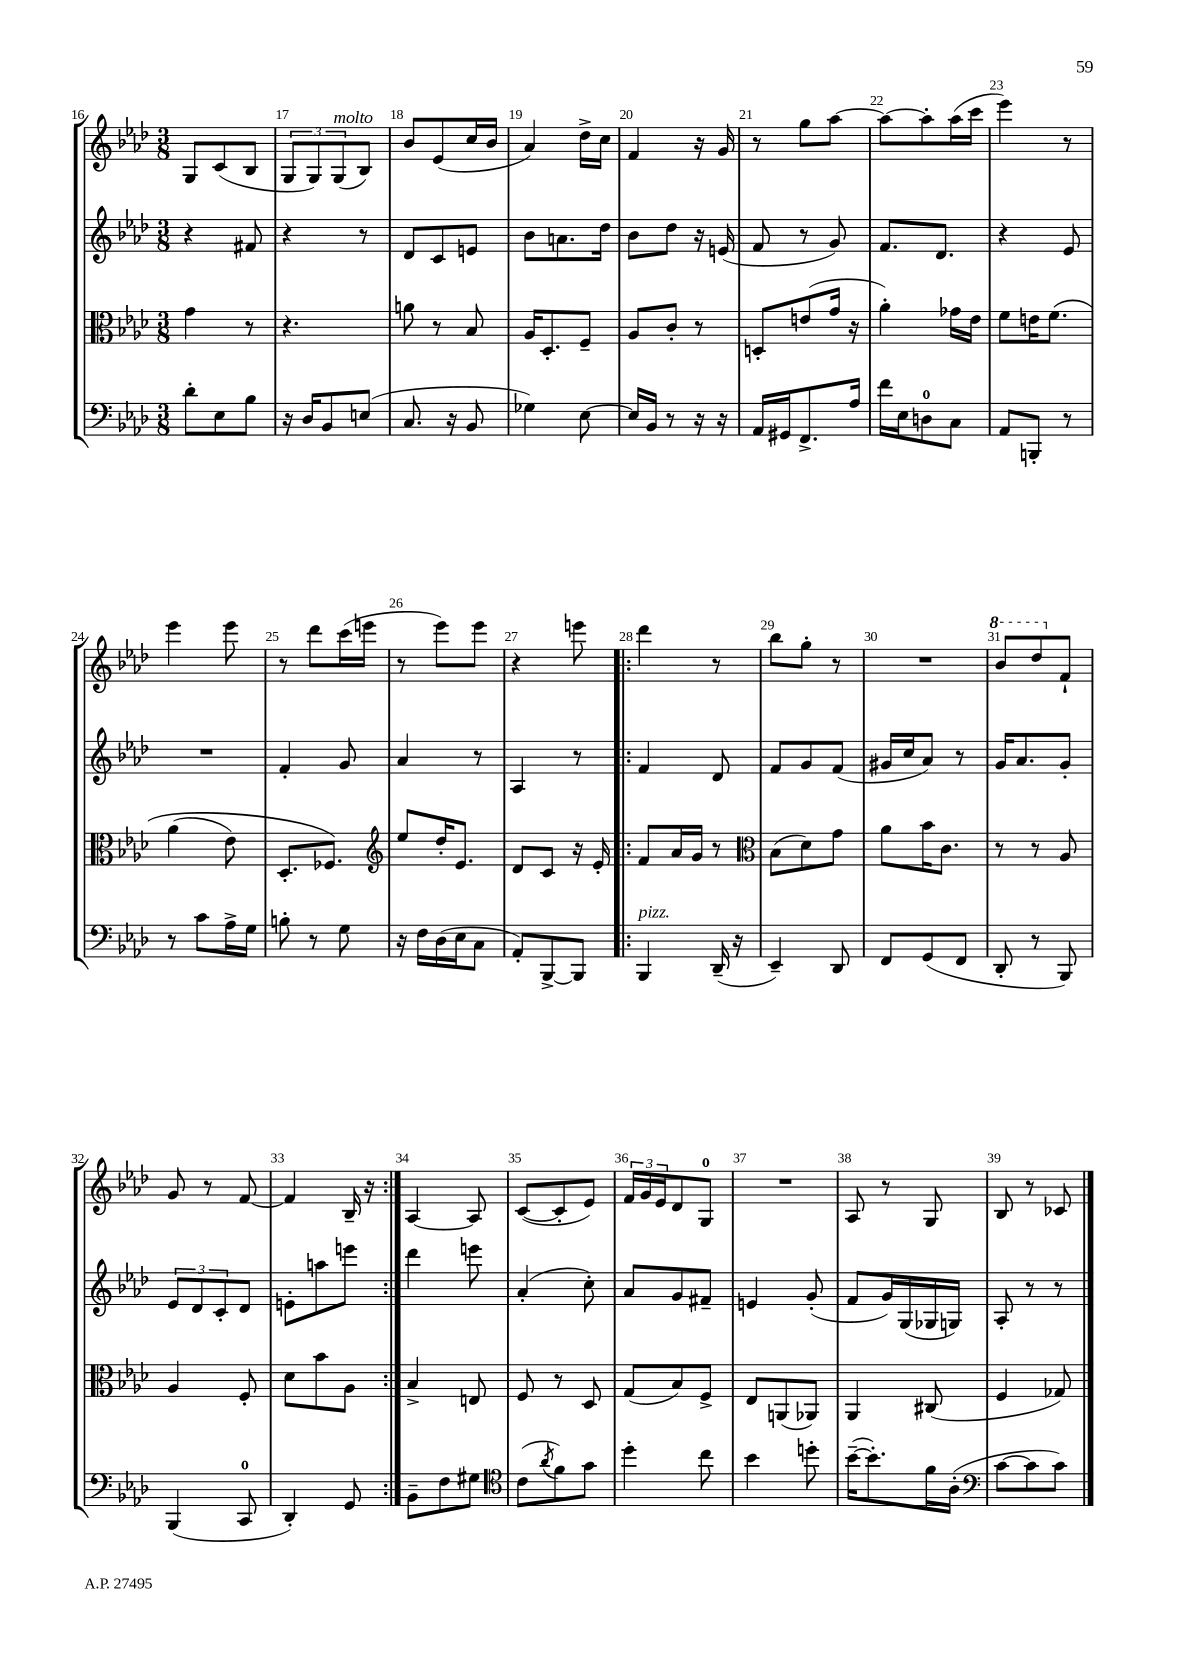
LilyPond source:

<<
\new StaffGroup <<
\new Staff = "s0" {
    \clef treble \key aes \major \numericTimeSignature \time 3/8
    g8 c'8( bes8 |
    \tuplet 3/2 { g8 g8) g8^\markup { \italic "molto" }( } bes8) |
    bes'8 ees'8( c''16 bes'16 |
    aes'4) des''16-> c''16 |
    f'4 r16 g'16 |
    r8 g''8 aes''8~ |
    aes''8~ aes''8-. aes''16( c'''16 |
    ees'''4) r8 |
    ees'''4 ees'''8 |
    r8 des'''8 c'''16( e'''16 |
    r8 ees'''8) ees'''8 |
    r4 e'''8 |
    \repeat volta 2 { des'''4 r8 |
    bes''8 g''8-. r8 |
    R4. |
    \ottava #1 bes''8 des'''8 \ottava #0 f'8-! |
    g'8 r8 f'8~ |
    f'4 bes16-- r16 | }
    aes4~ aes8 |
    c'8~( c'8-. ees'8) |
    \tuplet 3/2 { f'16 g'16 ees'16 } des'8 g8-0 |
    R4. |
    aes8 r8 g8 |
    bes8 r8 ces'8 \bar "|." |
}
\new Staff = "s1" {
    \clef treble \key aes \major \numericTimeSignature \time 3/8
    r4 fis'8 |
    r4 r8 |
    des'8 c'8 e'8 |
    bes'8 a'8. des''16 |
    bes'8 des''8 r16 e'16( |
    f'8 r8 g'8) |
    f'8. des'8. |
    r4 ees'8 |
    R4. |
    f'4-. g'8 |
    aes'4 r8 |
    aes4 r8 |
    \repeat volta 2 { f'4 des'8 |
    f'8 g'8 f'8( |
    gis'16 c''16 aes'8) r8 |
    g'16 aes'8. g'8-. |
    \tuplet 3/2 { ees'8 des'8 c'8-. } des'8 |
    e'8-. a''8 e'''8 | }
    des'''4 e'''8 |
    aes'4-.( c''8-.) |
    aes'8 g'8 fis'8-- |
    e'4 g'8-.( |
    f'8 g'16) g16( ges16 g16) |
    aes8-. r8 r8 \bar "|." |
}
\new Staff = "s2" {
    \clef alto \key aes \major \numericTimeSignature \time 3/8
    g'4 r8 |
    r4. |
    a'8 r8 bes8 |
    aes16 des8.-. f8-- |
    aes8 c'8-. r8 |
    d8-. e'8( g'16 r16 |
    aes'4-.) ges'16 ees'16 |
    f'8 e'16 f'8.\( |
    aes'4( ees'8) |
    des8.-. fes8.\) |
    \clef treble ees''8 des''16-. ees'8. |
    des'8 c'8 r16 ees'16-. |
    \repeat volta 2 { f'8 aes'16 g'16 r8 |
    \clef alto bes8( des'8) g'8 |
    aes'8 bes'16 c'8. |
    r8 r8 aes8 |
    aes4 f8-. |
    des'8 bes'8 aes8 | }
    bes4-> e8 |
    f8 r8 des8 |
    g8( bes8) f8-> |
    ees8 a,8( aes,8) |
    aes,4 cis8( |
    f4 ges8) \bar "|." |
}
\new Staff = "s3" {
    \clef bass \key aes \major \numericTimeSignature \time 3/8
    des'8-. ees8 bes8 |
    r16 des16 bes,8 e8( |
    c8. r16 bes,8 |
    ges4) ees8~ |
    ees16 bes,16 r8 r16 r16 |
    aes,16 gis,16 f,8.-> aes16 |
    f'16 ees16 d8-0 c8 |
    aes,8 b,,8-. r8 |
    r8 c'8 aes16-> g16 |
    b8-. r8 g8 |
    r16 f16 des16( ees16 c8 |
    aes,8-.) bes,,8~-> bes,,8 |
    \repeat volta 2 { bes,,4^\markup { \italic "pizz." } des,16--( r16 |
    ees,4--) des,8 |
    f,8 g,8( f,8 |
    des,8-. r8 bes,,8) |
    bes,,4( c,8-0 |
    des,4-.) g,8 | }
    bes,8-- f8 gis8 |
    \clef tenor c'8( \acciaccatura { aes'8 } f'8) g'8 |
    des''4-. c''8 |
    bes'4 d''8-. |
    bes'16~--( bes'8.-.) f'16 aes16-.( |
    \clef bass c'8~ c'8 c'8) \bar "|." |
}
>>
>>
\layout { \context { \Score currentBarNumber = #16 \override BarNumber.break-visibility = ##(#f #t #t) barNumberVisibility = #all-bar-numbers-visible } }
